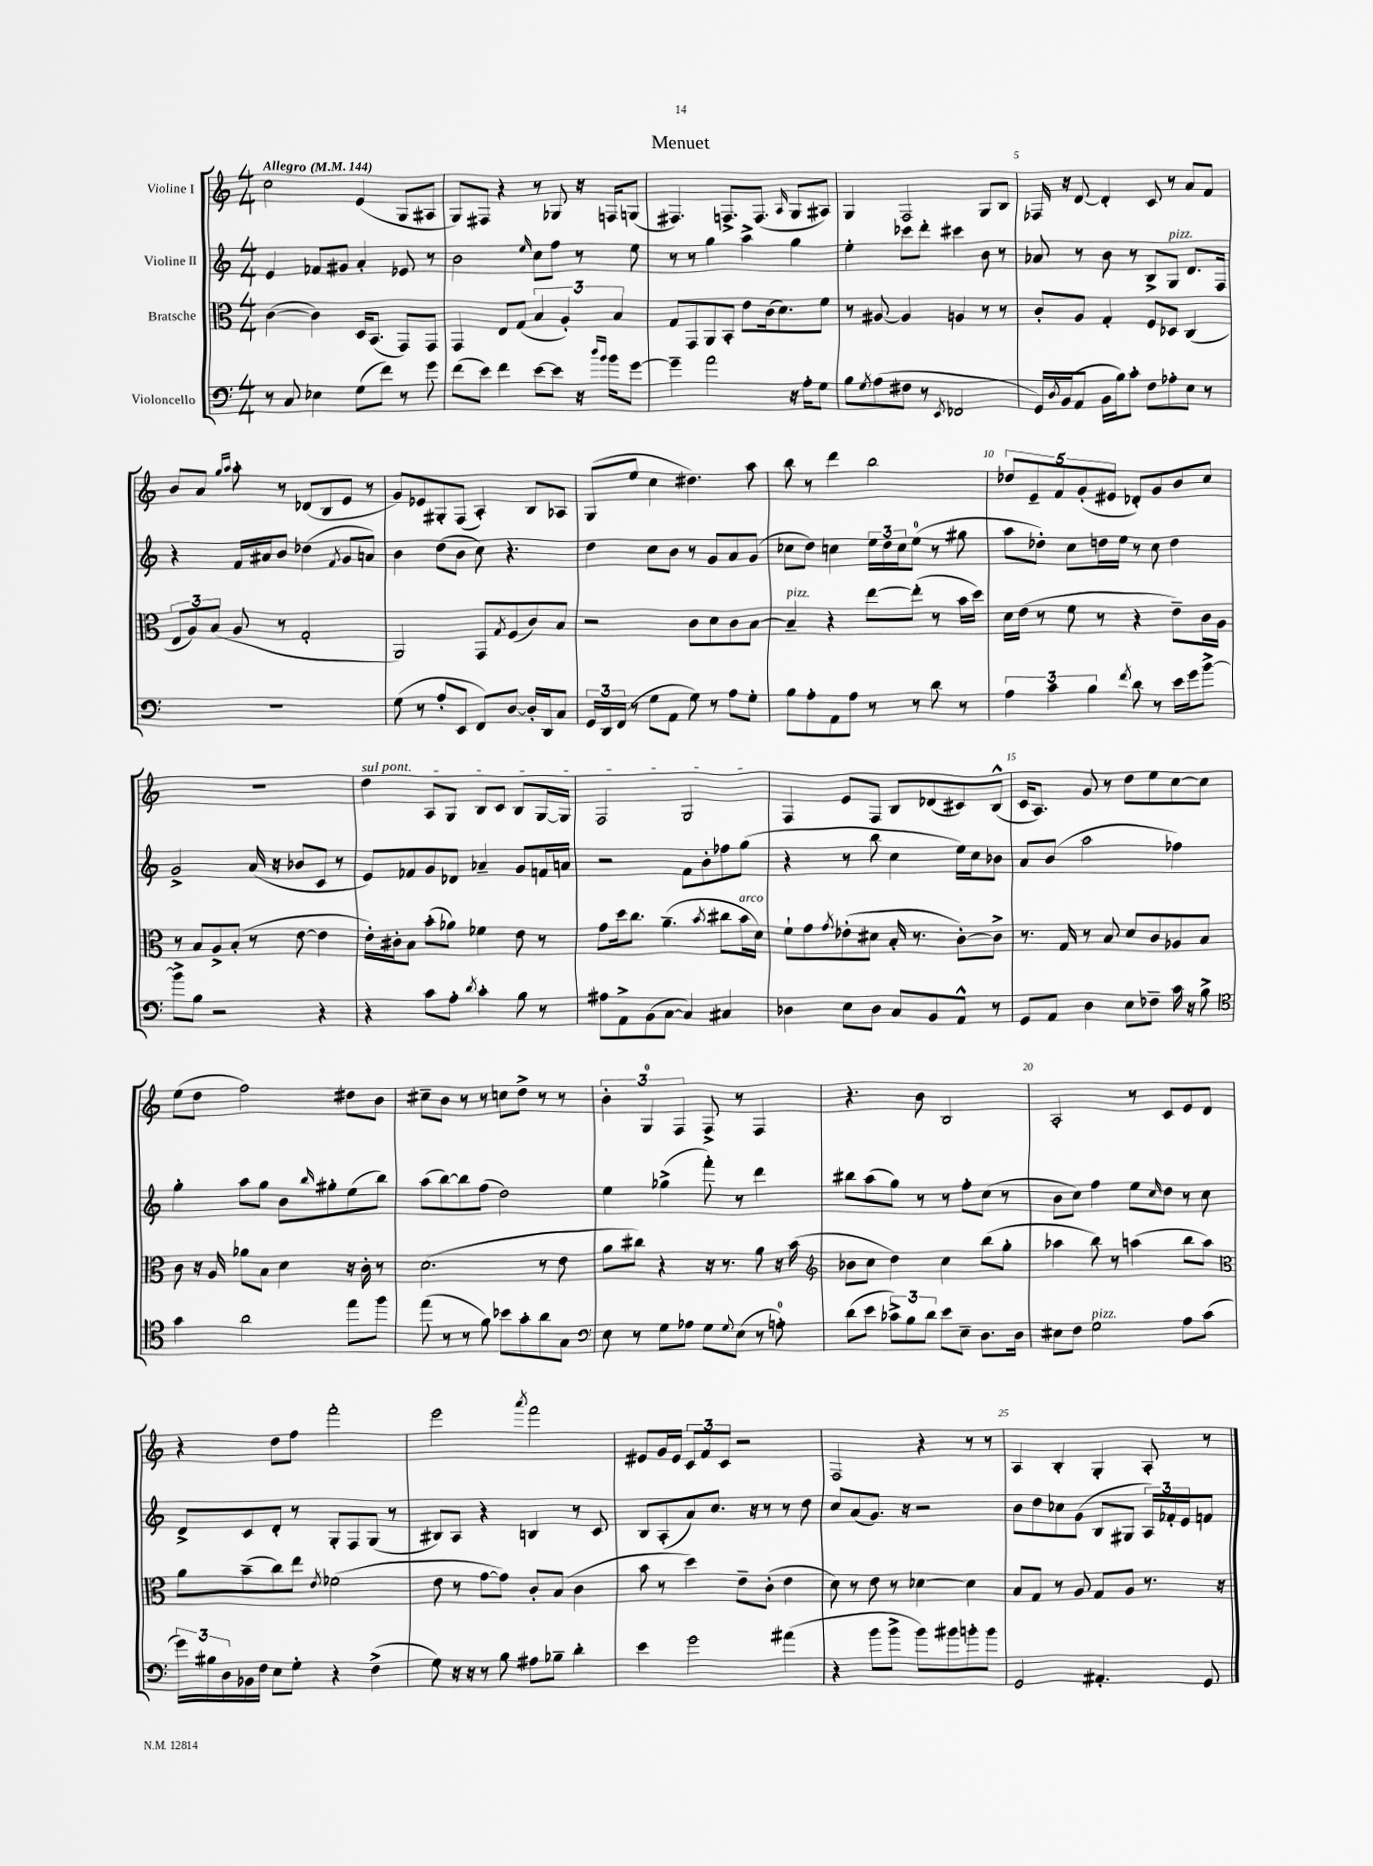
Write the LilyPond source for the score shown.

\header { title = "Menuet" }
<<
\new StaffGroup <<
\new Staff = "s0" \with { instrumentName = "Violine I" } {
    \clef treble \key c \major \numericTimeSignature \time 4/4 \tempo "Allegro" 4 = 144
    c''2 e'4( g8 ais8 |
    g8) fis8 r4 r8 ges8 r16 f16 g8( |
    fis4.) f8.-> f8.( \grace { a16 } g8 ais8) |
    g4 f2 g8 b8 |
    fes16 r16 d'8~ d'4-. c'8 r8 a'8 f'8 |
    b'8 a'8 \grace { g''16 a''16 } a''8-. r8 des'8( b8 e'8 r8 |
    g'8) ees'8 gis8-. f8( a4-.) b8 aes8 |
    g8( e''8 c''4 dis''4.) a''8 |
    b''8 r8 d'''4 b''2 |
    \tuplet 5/4 { des''8 e'8-- f'8 g'8-.( eis'8 } des'8-.) g'8 b'8 c''8 |
    R1 |
    \once \override TextSpanner.bound-details.left.text = \markup { \italic "sul pont." } d''4\startTextSpan a8 g8 b8 c'8 b8 g16~ g16 |
    f2 g2\stopTextSpan |
    f4 e'8 f8 b8 des'8( cis'8) b8-^( |
    c'16 a8.) g'8 r8 d''8 e''8 c''8~ c''8 |
    e''8( d''8 f''2) dis''8 b'8 |
    cis''8-- b'8 r8 r8 c''8 d''8-> r8 r8 |
    \tuplet 3/2 { b'4-. g4-0 f4 } f8-> r8 f4 |
    r4. b'8 b2 |
    a2-. r8 c'8 e'8 d'8 |
    r4 d''8 f''8 f'''2-. |
    e'''2 \acciaccatura { a'''8 } f'''2 |
    eis'8 g'16 eis'16 \tuplet 3/2 { c'8 f'8 c'8 } r2 |
    f2 r4 r8 r8 |
    a4 b4-. g4-. a8-. r8 \bar "|." |
}
\new Staff = "s1" \with { instrumentName = "Violine II" } {
    \clef treble \key c \major \numericTimeSignature \time 4/4
    e'4 fes'8 gis'8 a'4-. ees'8 r8 |
    b'2 \grace { e''16 } c''8 f''8 r8 e''8 |
    r8 r8 g''4 a''4-> g''4 |
    e''4-. ces'''8 d'''8-. cis'''4 b'8 r8 |
    aes'8 r8 b'8 r8 b8-> g8^\markup { \italic "pizz." } d'8. f16 |
    r4 f'16 ais'16 b'8 des''4( \acciaccatura { f'8 } g'8 a'8) |
    b'4 d''8( b'8 c''8) r4. |
    d''4 c''8 b'8 r8 g'8 a'8 g'8( |
    ces''8 d''8) c''4 \tuplet 3/2 { e''16 d''16 c''16 } e''8-0( r8 gis''8 |
    a''8 des''8-.) c''8 d''16 e''16 r8 c''8 d''4 |
    g'2-> a'16( r16 bes'8 c'8 r8 |
    e'8) fes'8 g'8 des'8 aes'4-- g'8 f'16 a'16 |
    r2 f'8 b'8-. fes''8 g''8( |
    r4 r8 b''8 c''4 e''16) c''16 bes'8 |
    a'8 b'8( a''2 fes''4) |
    g''4-. a''8 g''8 b'8 \grace { b''16 } gis''8-. e''8( b''8) |
    a''8( b''8~) b''8 f''8( d''2) |
    e''4 ges''4->( f'''8-.) r8 d'''4 |
    bis''8 a''8( g''8) r8 r8 f''8-. c''8( r8 |
    b'8 c''8) f''4 e''8 \grace { c''16 } d''8 r8 c''8 |
    d'8-> c'8 d'8-. r8 g8-. f8 g8( r8 |
    bis8) a8 r4 b4 r8 c'8 |
    b8 a8-.( a'8) c''8. r16 r8 r8 d''8 |
    c''8 a'8( g'8.) r16 r2 |
    b'8 d''8 ces''8 g'8( b8 gis8 \tuplet 3/2 { a16) fes'16-. e'16 } f'8 \bar "|." |
}
\new Staff = "s2" \with { instrumentName = "Bratsche" } {
    \clef alto \key c \major \numericTimeSignature \time 4/4
    c'4~( c'4) d16 b,8.( g,8) g,8 |
    g,4 e8 g8( \tuplet 3/2 { b4 a4-.) b4 } |
    g8 g,8 a,8 b,8-. e'8 c'16( d'8.) f'8 |
    r8 ais8~ ais4 a4 r8 r8 |
    c'8-. a8 g4-. f8 des8 c4( |
    \tuplet 3/2 { e8 a8) b8( } a8 r8 g2-. |
    a,2) g,8 \acciaccatura { g8 } f8( c'8) b8 |
    r2 c'8 d'8 c'8 b8~ |
    b4--^\markup { \italic "pizz." } r4 e''8~ e''8-.( r8 b'16 d''16) |
    d'16 e'16( r8 f'8 r8 r4 e'8--) c'16 a16 |
    r8 b8 a8-> b8-.( r8 e'8~ e'4 |
    e'16-.) cis'16-. b8 b'8-.( aes'8) fes'4 e'8 r8 |
    g'8 d''16 c''8. a'4.--( \acciaccatura { b'8 } cis''8 b'16^\markup { \italic "arco" } d'16) |
    f'8-! g'8 \acciaccatura { g'8 } ees'8-.( dis'8 b16-. r8. c'8~-.) c'8-> |
    r8. g16 r8 b8 d'8 c'8 aes8 b8 |
    c'8 r16 a16 aes'8 b8 d'4 r16 c'16-. r8 |
    d'2.( r8 e'8 |
    a'8 cis''8) r4 r16 r8. a'8 r16 b'16( |
    \clef treble bes'8 c''8 d''4) c''4 b''8( g''8-. |
    aes''4 b''8) r8 a''4( b''8 a''8) |
    \clef alto a'8 b'8--( c''8) e''8 \acciaccatura { e'8 } fes'2( |
    e'8 r8 g'8~ g'8) c'8-. b8( c'4 |
    b'8 r8 d''4) e'8-- c'8-.( e'4 |
    d'8) r8 e'8 r8 des'4~ des'4 |
    b8 g8 r8 a8 g8 a8 r8. r16 \bar "|." |
}
\new Staff = "s3" \with { instrumentName = "Violoncello" } {
    \clef bass \key c \major \numericTimeSignature \time 4/4
    r8 c8 ees4 g8( f'8) r8 g'8 |
    f'8( e'8) f'4 e'8~ e'8 r16 \grace { d''16 b'16 } b'16 g'8~ |
    g'4-- a'2 r16 a16-. g8 |
    b8 \acciaccatura { g8 } a8( fis8 r8 \acciaccatura { e,8 } fes,2 |
    g,16) \acciaccatura { d8 } b,16( a,8 b,16 b16) c'8-. f8 aes8-. e8 r8 |
    R1 |
    g8( r8 a8-. e,8 f,8) d8~ d16-. d,16 c8 |
    \tuplet 3/2 { g,16 d,16 f,16( } r8 g8 a,8 g8) r8 a8 g8-. |
    b8 a8-. a,8 a8 r8 r8 d'8 r8 |
    \tuplet 3/2 { a4 c'4 b4 } \acciaccatura { f'8 } d'8 r8 e'16 g'16 b'8~-> |
    b'8-> b8 r2 r4 |
    r4 c'8 a8-. \acciaccatura { d'8 } c'4-. b8 r8 |
    ais8 a,8-> b,8( c8~ c4) cis4 |
    des4 e8 des8 c8 b,8 a,8-^ r8 |
    g,8 a,8 d4 e8 fes8-- c'16 r16 b8-> |
    \clef tenor g'4 a'2 e''8 f''8 |
    e''8( r8 r8 f'8) bes'8 g'8-. a'8 g8 |
    \clef bass e8 r8 g8 aes8 g8 \appoggiatura { g8 } e8( r8 a8-0-.) |
    d'8( e'8 \tuplet 3/2 { ces'8->) b8 d'8 } e'8 e8-- d8. d16 |
    eis8 f8 g2^\markup { \italic "pizz." } a8 c'8( |
    \tuplet 3/2 { g'16) bis16 d16 } bes,16 f16 e8 g8-. r4 f4->( |
    g8) r16 r16 r8 b8 ais8 bes8-- d'4-. |
    e'4 g'2 ais'4( |
    r4 b'8 b'8-> b'8) bis'8 b'8-. b'8 |
    g,2 ais,4.-. g,8 \bar "|." |
}
>>
>>
\layout { \context { \Score \override BarNumber.break-visibility = ##(#f #t #t) barNumberVisibility = #(every-nth-bar-number-visible 5) } }
